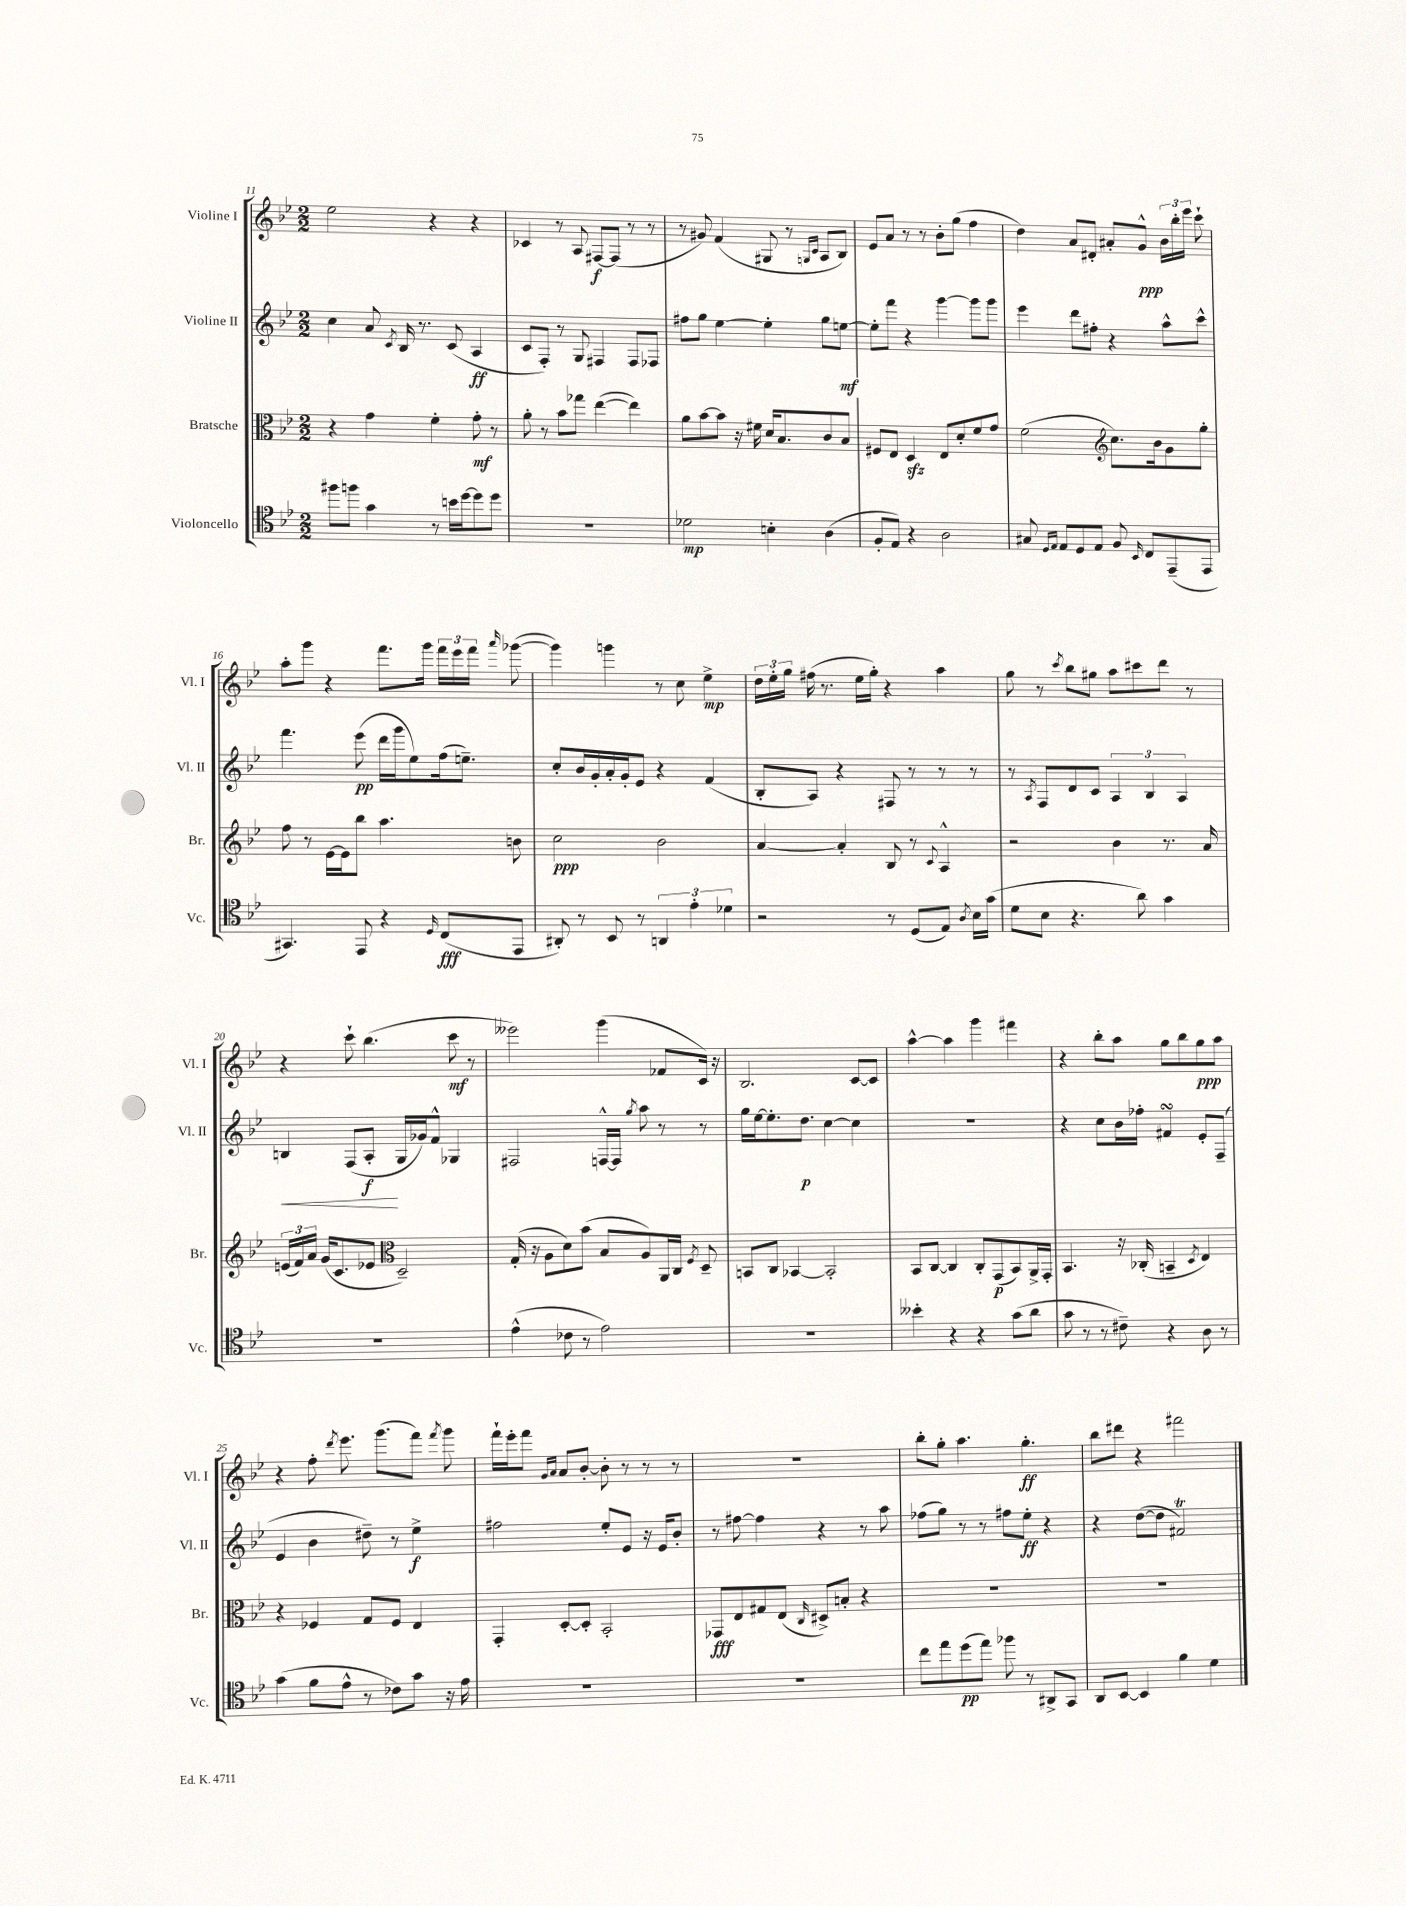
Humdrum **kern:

**kern	**kern	**kern	**kern
*staff4	*staff3	*staff2	*staff1
*clefC4	*clefC3	*clefG2	*clefG2
*k[b-e-]	*k[b-e-]	*k[b-e-]	*k[b-e-]
*M2/2	*M2/2	*M2/2	*M2/2
8ff#	4r	4cc	2ee-
8ff	.	.	.
4g	4g	8a	.
.	.	8qc	.
.	.	16B-	.
.	.	8.r	.
8r	4f'	.	4r
16b	.	(8c	.
[16dd	.	.	.
8dd]	8g'	4A	4r
8dd	8r	.	.
=	=	=	=
1r	8a'	8c	4c-
.	8r	8F')	.
.	8b-	8r	8r
.	8gg-	8G	8A
.	([4ee-	4F#	[8F#
.	.	.	(8F#]
.	4ee-])	8F#	8r
.	.	8F-	8r
=	=	=	=
2d-	8a	8ff#	8r
.	[8b-	8gg	8g#)
.	8b-]	[4ee-	(4f
.	16r	.	.
.	16f#	.	.
4B'	16d	4ee-']	8G#
.	8.B-	.	.
.	.	.	8r
.	.	.	16qqG
.	.	.	16qqc
(4A	8c	8gg	8A
.	8B-	[8ee	8B-)
=	=	=	=
8F'	8F#	8ee']	8e-
8E-)	8E-	8fff	8a
4r	4D	4r	8r
.	.	.	8r
2A	8E-	[4ggg	8b-'
.	8d'	.	(8gg
.	8f	8ggg]	4ff
.	8g	8ggg	.
=	=	=	=
8G#	(2f	4eee-	4dd)
16qqD	.	.	.
16qqE-	.	.	.
8E-	.	.	.
8D	.	8ddd	8a
8E-	.	8ff#'	8d#'
*	*clefG2	*	*
8F	8.cc)	4r	8a#'
16qqBB-	.	.	.
8C	.	.	8g^^
.	16b-	.	.
(8EE-~	8g	8aa^^	24b-
.	.	.	24bb-'
.	.	.	24eee-
8EE-	8gg'	8ccc^^	8ccc`
=	=	=	=
4.GG#)	8ff	4.fff	8aa'
.	8r	.	8ggg
.	[16e-	.	4r
.	16e-]	.	.
8EE-	8bb-	(8eee-	.
4r	4.aa	16ddd	8.fff
.	.	16ggg	.
.	.	8ee-)	.
.	.	.	16ggg
16qqD	.	.	.
(8C	.	(16ff	24fff
.	.	.	24eee-
.	.	8.ee~)	.
.	.	.	24fff
.	.	.	16qqaaa
8EE-	8b	.	([8ggg-
=	=	=	=
8AA#')	2cc	8cc'	4ggg-])
8r	.	16b-	.
.	.	16g'	.
8BB-	.	16a'	4ggg
.	.	16g'	.
8r	.	8e-	.
6AA	2b-	4r	8r
.	.	.	8cc
6e-'	.	.	.
.	.	(4f	4ee-^
6d-	.	.	.
=	=	=	=
2r	[4a	8B-'	24dd
.	.	.	24ee-'
.	.	.	24gg
.	.	8A)	(16ff#
.	.	.	8.r
.	4a']	4r	.
.	.	.	16ee-
.	.	.	16gg')
8r	8B-	8F#	4r
(8D	8r	8r	.
.	8qqc	.	.
8E-)	4A^^	8r	4aa
8qA	.	.	.
16B-	.	8r	.
(16g	.	.	.
=	=	=	=
8d	2r	8r	8gg
.	.	8qA	.
8B-	.	8F	8r
.	.	.	8qccc
4.r	.	8d	8bb-
.	.	8c	8gg#
.	4b-	6A	8aa
8a)	.	.	8ccc#
.	.	6B-	.
4g	8.r	.	8ddd
.	.	6A	.
.	.	.	8r
.	16a	.	.
=	=	=	=
1r	(24e	4B	4r
.	24f)	.	.
.	24a	.	.
.	(16g	.	.
.	8.c	.	.
.	.	(8F	8ccc`
.	8e-	8A'	(4.bb-
*	*clefC3	*	*
.	2D~)	16G	.
.	.	16g-)	.
.	.	8f^^	.
.	.	4G-	8ccc
.	.	.	8r
=	=	=	=
(4e-^^	(16G'	2F#	2eee--)
.	16r	.	.
.	8A	.	.
8c-	8d)	.	.
8r	(8b-	.	.
2e-)	8B-	[16F^^	(4ggg
.	.	16F]	.
.	.	8qgg	.
.	8A)	8aa	.
.	16AA	8r	8f-
.	16C	.	.
.	8qF	.	.
.	8D~	8r	16c)
.	.	.	16r
=	=	=	=
1r	8BB	16gg	2.B-
.	.	[16ee-	.
.	8C	8.ee-']	.
.	[4BB-	.	.
.	.	8.dd	.
.	2BB-']	[4cc	.
.	.	4cc]	[8c
.	.	.	8c]
=	=	=	=
4b--'	8BB-	1r	[4aa^^
.	[8C	.	.
4r	4C]	.	4aa]
4r	8C'	.	4ggg
.	(8GG	.	.
(8g	8BB-)	.	4fff#
8a	16AA^	.	.
.	16GG'	.	.
=	=	=	=
8g	4.BB-	4r	4r
8r	.	.	.
8r	.	8cc	8bb-'
8c#~)	16r	16b-	8aa
.	(16C-'	16ff-'	.
4r	4BB~	4f#	8gg
.	.	.	8bb-
.	8qD	.	.
8A	4E-)	8e-'	8gg
8r	.	(8F~	8aa
=	=	=	=
(4g	4r	4e-	4r
8f	4F-	4b-	8ff'
.	.	.	8qddd
8e-^^	.	.	8.eee-
8r	8G	8dd#~)	.
.	.	.	(8.ggg
8c-)	8F-	8r	.
8g	4E-	4ee-^	8fff)
.	.	.	8qfff
16r	.	.	8ggg
16e-	.	.	.
=	=	=	=
1r	4GG'	2ff#	16fff`
.	.	.	16eee-'
.	.	.	8fff
.	.	.	16qqg
.	.	.	16qqa
.	[8D'	.	8a
.	8D']	.	[8b-'
.	2BB-'	8ee-'	8b-']
.	.	8e-	8r
.	.	16r	8r
.	.	16e-	.
.	.	8b-'	8r
=	=	=	=
1r	8GG-	8r	1r
.	8E-	[8ff#	.
.	8G#	4ff#]	.
.	(8E-	.	.
.	16qqC	.	.
.	8D#^)	4r	.
.	8B'	.	.
.	4r	8r	.
.	.	8aa	.
=	=	=	=
8cc	1r	(8ff-	8bb-'
8ee-	.	8gg)	8gg'
(8dd	.	8r	4.aa
8ee-)	.	8r	.
8ff-	.	8ff#	.
8r	.	8ee-'	4.gg'
8AA#^	.	4r	.
8GG	.	.	.
=	=	=	=
8AA	1r	4r	8bb-
[8BB-	.	.	8ddd#
4BB-]	.	([8dd	4r
.	.	8dd]	.
4f	.	2f#)	2fff#
4d	.	.	.
==	==	==	==
*-	*-	*-	*-
